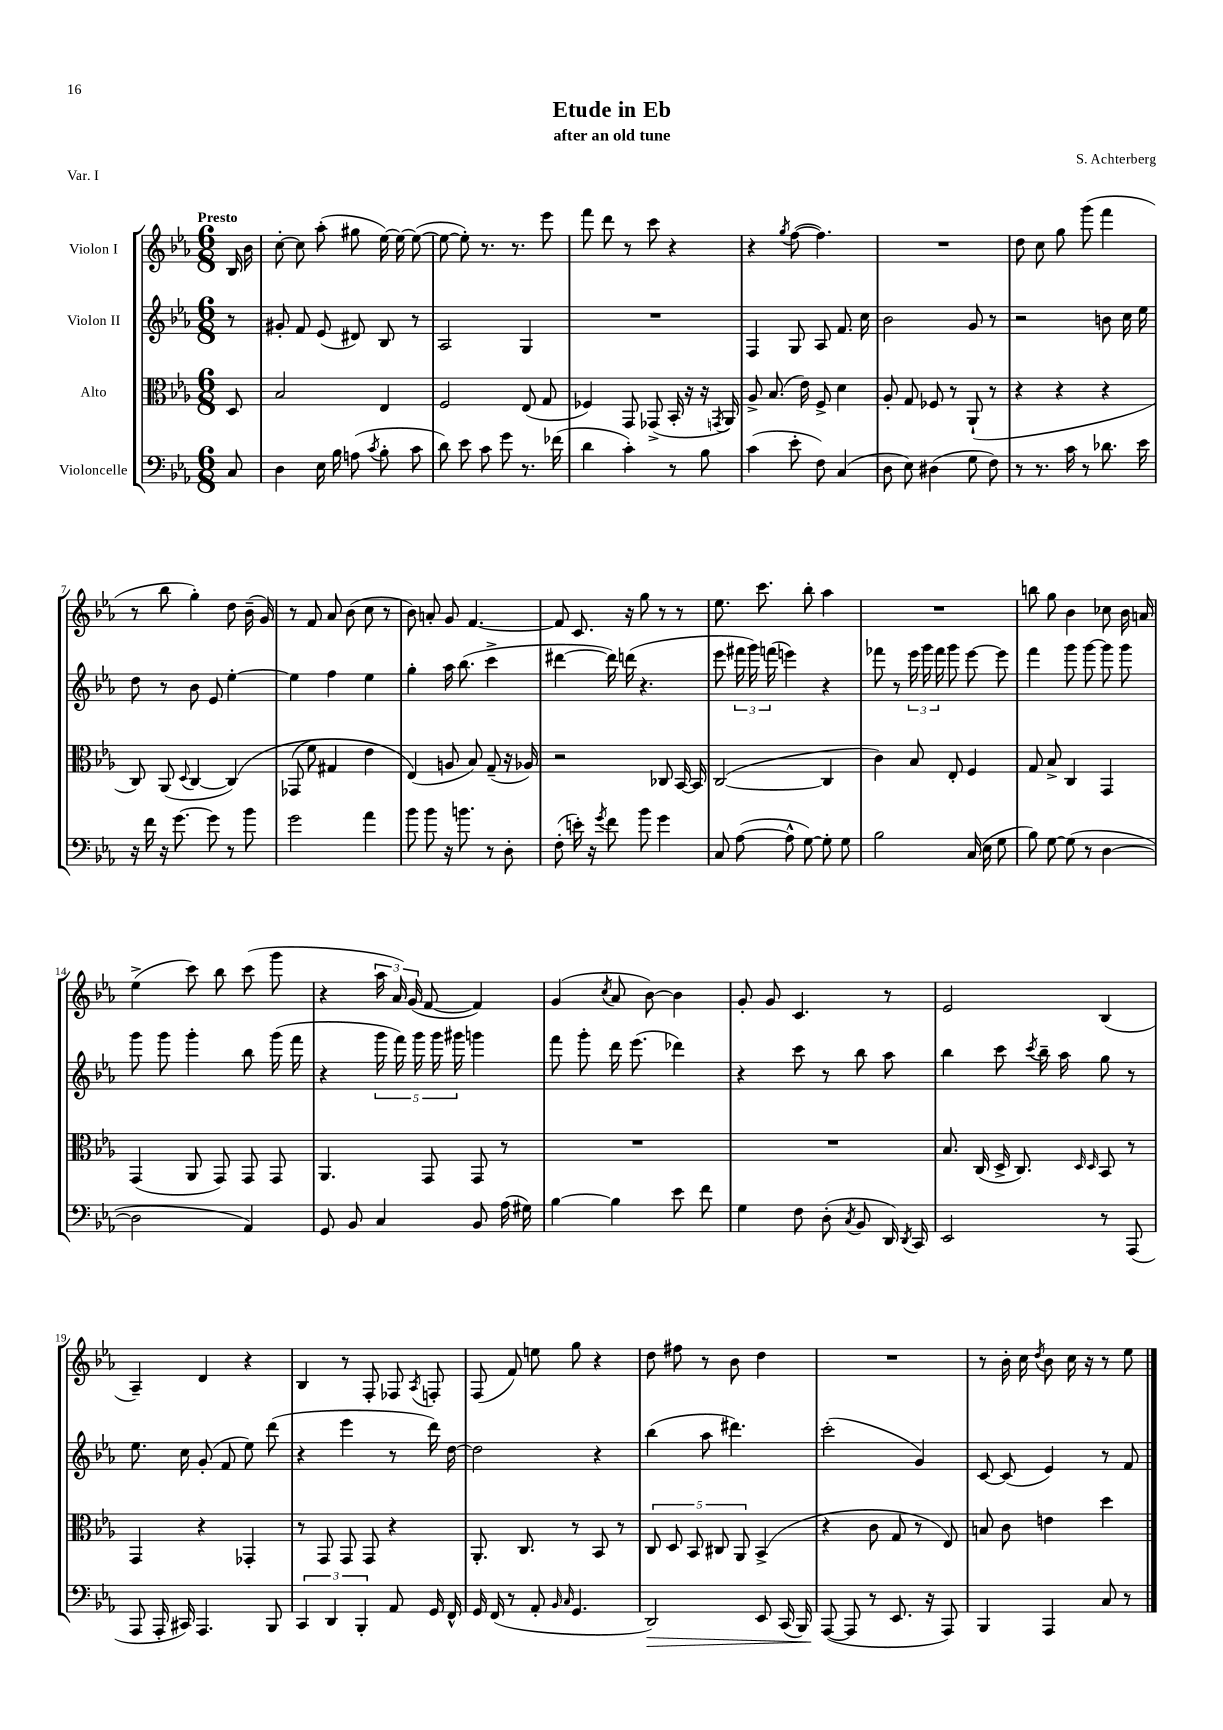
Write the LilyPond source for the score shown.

\header { title = "Etude in Eb" composer = "S. Achterberg" subtitle = "after an old tune" piece = "Var. I" }
<<
\new StaffGroup <<
\new Staff = "s0" \with { instrumentName = "Violon I" } {
    \clef treble \key ees \major \numericTimeSignature \time 6/8 \partial 8 \tempo "Presto"
    \autoBeamOff bes16 bes'16 |
    c''8~-. c''8 aes''8-.( gis''8 ees''16~) ees''16~ ees''8~( |
    ees''8~ ees''8-.) r8. r8. ees'''8 |
    f'''8 d'''8 r8 c'''8 r4 |
    r4 \acciaccatura { g''8 } f''8~( f''4.) |
    R2. |
    d''8 c''8 g''8 g'''8( f'''4 |
    r8 bes''8 g''4-.) d''8 bes'16--( g'16) |
    r8 f'8 aes'8 bes'8( c''8 r8 |
    bes'8) a'8-. g'8 f'4.~ |
    f'8 c'8. r16 g''8 r8 r8 |
    ees''8. c'''8. bes''8-. aes''4 |
    R2. |
    b''8 g''8 bes'4 ces''8 bes'16 a'16 |
    ees''4->( c'''8) bes''8 c'''8( g'''8 |
    r4 \tuplet 3/2 { aes''16 aes'16) g'16( } f'8~ f'4) |
    g'4( \acciaccatura { c''8 } aes'8 bes'8~) bes'4 |
    g'8-. g'8 c'4. r8 |
    ees'2 bes4( |
    aes4--) d'4 r4 |
    bes4 r8 f8-. fes8 \acciaccatura { aes8 } f8-. |
    f8( f'8) e''8 g''8 r4 |
    d''8 fis''8 r8 bes'8 d''4 |
    R2. |
    r8 bes'16-. c''16 \acciaccatura { d''8 } bes'8 c''16 r16 r8 ees''8 \bar "|." |
}
\new Staff = "s1" \with { instrumentName = "Violon II" } {
    \clef treble \key ees \major \numericTimeSignature \time 6/8 \partial 8
    \autoBeamOff r8 |
    gis'8-. f'8 ees'8( dis'8) bes8 r8 |
    aes2 g4 |
    R2. |
    f4 g8 aes8 f'8. c''16 |
    bes'2 g'8 r8 |
    r2 b'8 c''16 ees''16 |
    d''8 r8 bes'8 ees'8 ees''4~-. |
    ees''4 f''4 ees''4 |
    g''4-. aes''16 bes''8.( c'''4-> |
    dis'''4~ dis'''16) d'''16( r4. |
    ees'''8 \tuplet 3/2 { fis'''16 g'''16) f'''16( } e'''4) r4 |
    fes'''8 r8 \tuplet 3/2 { ees'''16 g'''16 fes'''16 } g'''8 ees'''8~ ees'''8 |
    f'''4 g'''8 g'''8~ g'''8 g'''8 |
    g'''8 g'''8 g'''4-. bes''8 g'''16( f'''16 |
    r4 \tuplet 5/4 { g'''16 f'''16) g'''16 g'''16 gis'''16 } g'''4 |
    f'''8 g'''8-. d'''16 ees'''8.( des'''4) |
    r4 c'''8 r8 bes''8 aes''8 |
    bes''4 c'''8 \acciaccatura { c'''8 } bes''16-- aes''16 g''8 r8 |
    ees''8. c''16 g'8-.( f'8 ees''8) d'''8( |
    r4 ees'''4 r8 d'''16) d''16~ |
    d''2 r4 |
    bes''4( aes''8 dis'''4.) |
    c'''2-.( g'4) |
    c'8~ c'8( ees'4) r8 f'8 \bar "|." |
}
\new Staff = "s2" \with { instrumentName = "Alto" } {
    \clef alto \key ees \major \numericTimeSignature \time 6/8 \partial 8
    \autoBeamOff d8 |
    bes2 ees4 |
    f2 ees8( g8 |
    fes4) g,8 ges,8->( bes,16-. r16 r16 \acciaccatura { g,8 } aes,16) |
    aes8-> bes8.( ees'16) f8-> d'4 |
    aes8-. g8 fes8 r8 aes,8-!( r8 |
    r4 r4 r4 |
    c8) aes,8( \appoggiatura { d8 } c4~ c4)\( |
    ges,8( f'8) gis4 ees'4 |
    ees4(\) a8 bes8) g8--( r16 aes16) |
    r2 ces8 bes,16~ bes,16 |
    c2~( c4 |
    c'4) bes8 ees8-. f4 |
    g8 bes8-> c4 g,4 |
    g,4( aes,8 g,8) g,8 g,8 |
    aes,4. g,8 g,8 r8 |
    R2. |
    R2. |
    bes8. c16( d16-> c8.) \grace { d16 d16 } bes,8 r8 |
    g,4 r4 ges,4-. |
    r8 g,8 g,8 g,8 r4 |
    aes,8.-. c8. r8 bes,8 r8 |
    \tuplet 5/4 { c8 d8 bes,8 cis8 aes,8 } bes,4->( |
    r4 c'8 g8 r8 ees8) |
    b8 c'8 e'4 d''4 \bar "|." |
}
\new Staff = "s3" \with { instrumentName = "Violoncelle" } {
    \clef bass \key ees \major \numericTimeSignature \time 6/8 \partial 8
    \autoBeamOff c8 |
    d4 ees16 bes16 a8( \acciaccatura { c'8 } bes8-. c'8 |
    d'8) ees'8 c'8 g'8 r8. fes'16( |
    d'4 c'4-.) r8 bes8 |
    c'4( ees'8-. f8) c4( |
    d8 ees8) dis4( g8 f8) |
    r8 r8. c'16 r8 des'8. ees'16 |
    r16 f'16 r16 g'8.~ g'8 r8 bes'8 |
    g'2 aes'4 |
    bes'8 bes'8 r16 b'8. r8 d8-. |
    f8-.( e'16-.) r16 \acciaccatura { g'8 } f'8 bes'8 g'4 |
    c8 aes8~( aes8-^ g8~) g8-. g8 |
    bes2 c16( ees16 g8 |
    bes8) g8~ g8( r8 d4~ |
    d2 aes,4) |
    g,8 bes,8 c4 bes,8 aes16( gis16) |
    bes4~ bes4 ees'8 f'8 |
    g4 f8 d8-.( \acciaccatura { c8 } bes,8 d,16) \acciaccatura { d,8 } c,16 |
    ees,2 r8 aes,,8( |
    aes,,8 aes,,16-. cis,16) aes,,4. bes,,8 |
    \tuplet 3/2 { c,4 d,4 bes,,4-. } aes,8 g,16 f,16-^ |
    g,16 f,16( r8 aes,8-. \grace { bes,16 c16 } g,4. |
    d,2\>) ees,8 c,16( bes,,16) |
    aes,,8~\!( aes,,8 r8 ees,8. r16 aes,,8) |
    bes,,4 aes,,4 c8 r8 \bar "|." |
}
>>
>>
